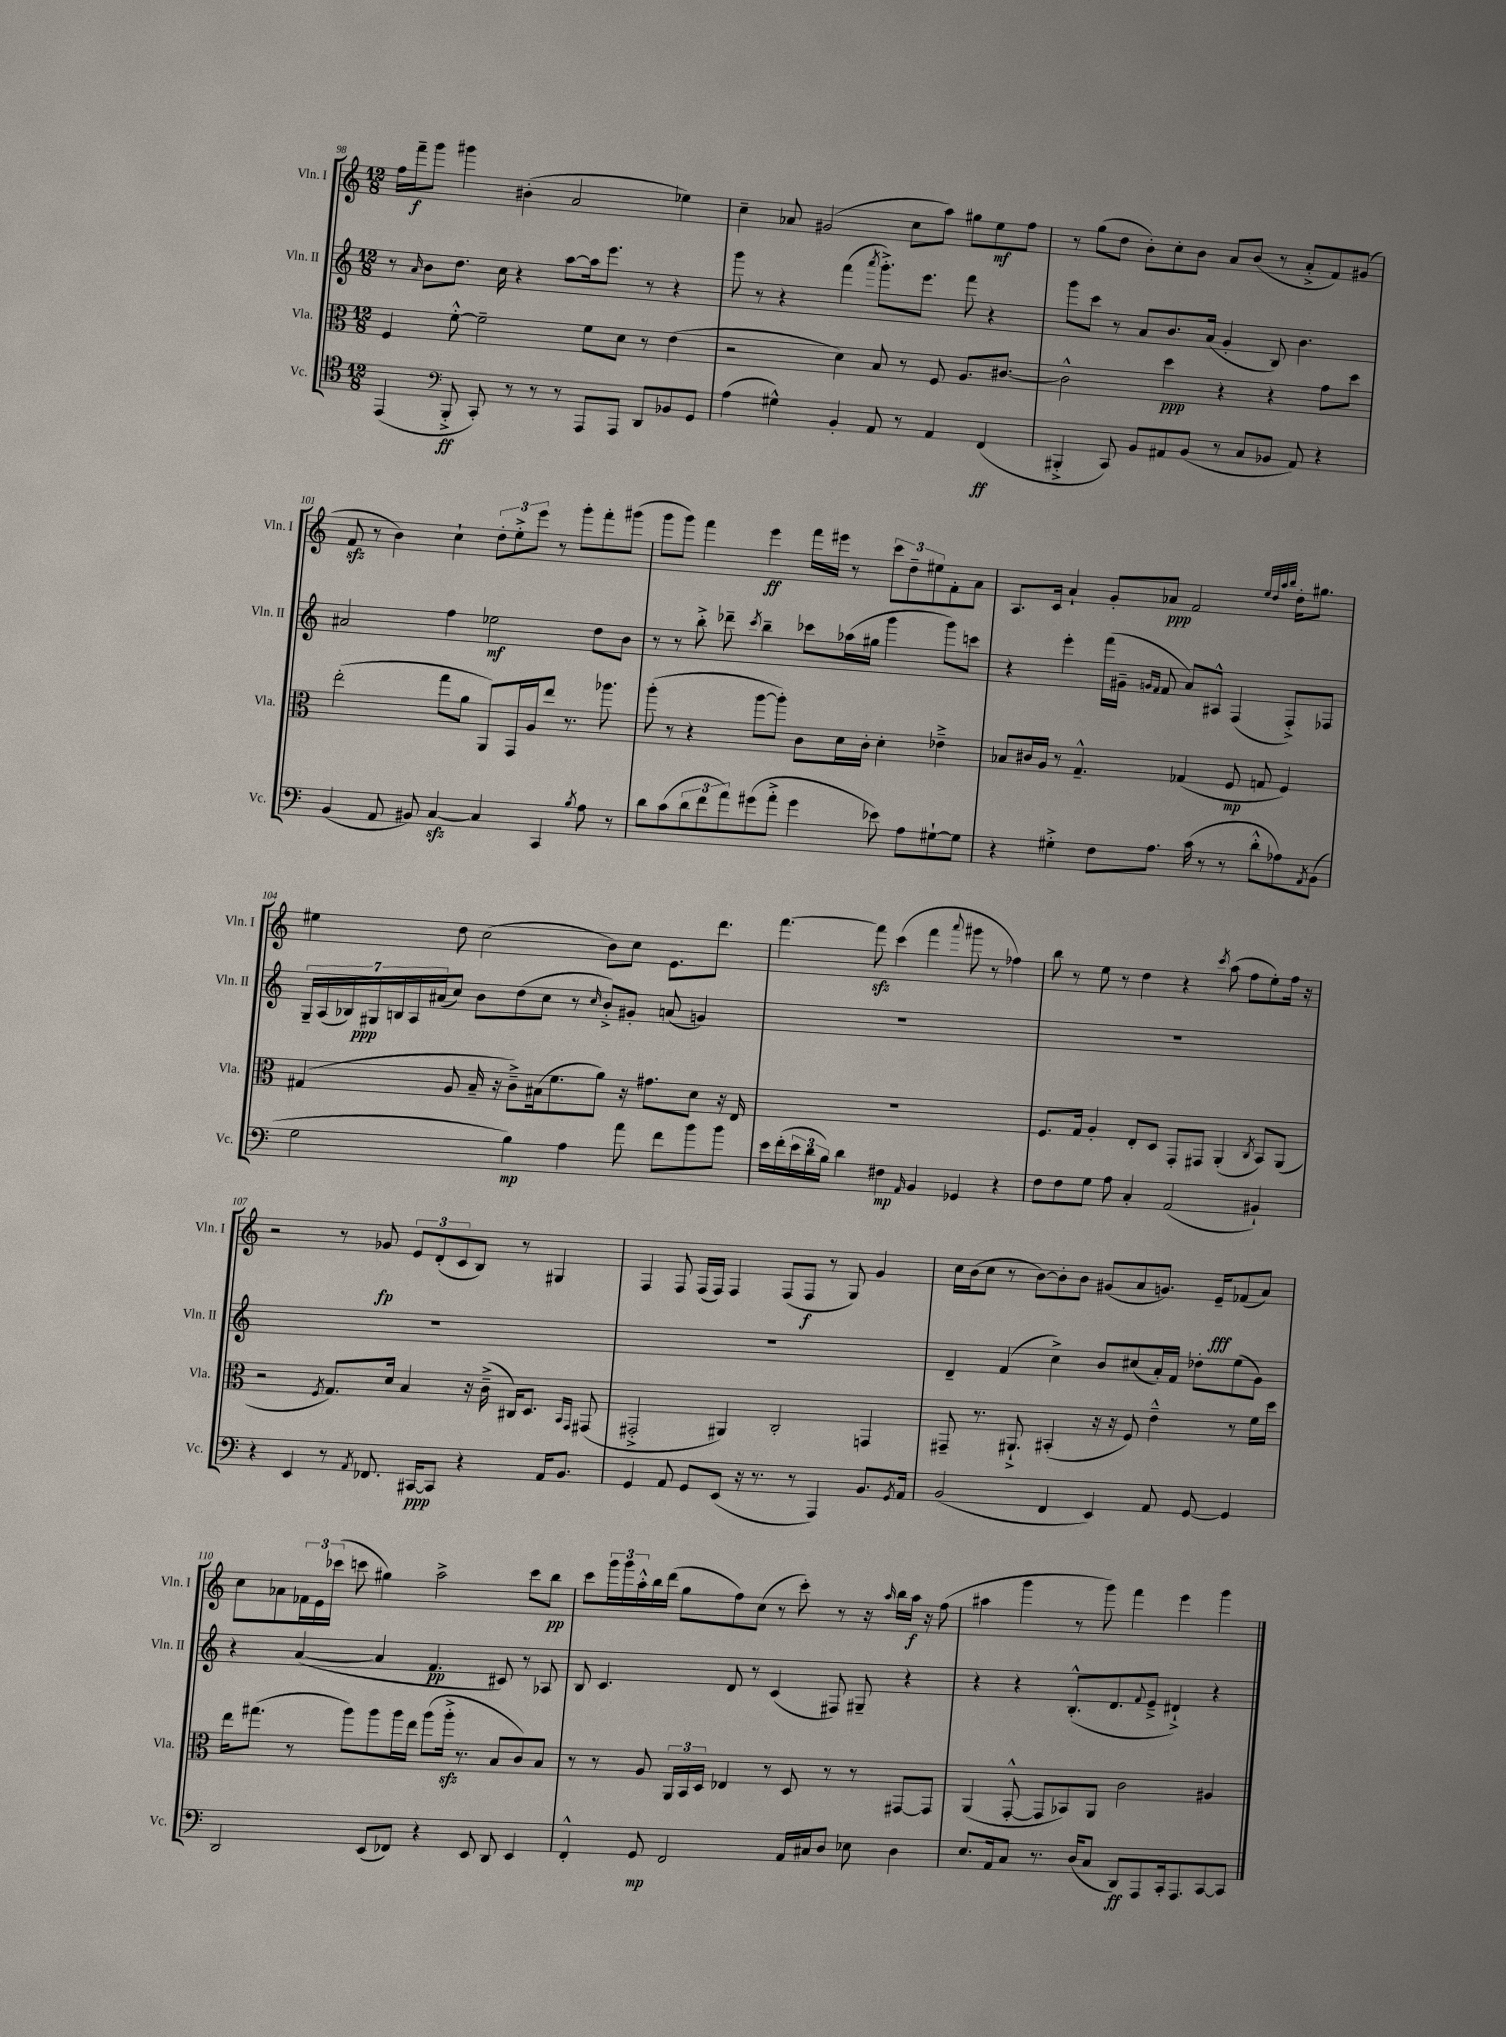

**kern	**kern	**kern	**kern
*staff4	*staff3	*staff2	*staff1
*clefC4	*clefC3	*clefG2	*clefG2
*k[]	*k[]	*k[]	*k[]
*M12/8	*M12/8	*M12/8	*M12/8
(4EE	4F	8r	16ff
.	.	.	16fff~
.	.	16qqa	.
.	.	8b	8ggg
*clefF4	*	*	*
8BBB'^	[8f'^^	8.dd	4ggg#
8CC')	2f~]	.	.
.	.	16cc	.
8r	.	4r	(4b#'
8r	.	.	.
8r	.	[8aa	2a
8AAA	8f	16aa]	.
.	.	8.eee	.
8AAA	8d	.	.
8DD	8r	8r	.
8BB-	(4e	4r	4ee-)
8GG	.	.	.
=	=	=	=
(4A	2r	8ggg	4cc~
.	.	8r	.
4G#^^)	.	4r	8a-
.	.	.	(2g#
4BB'	4d)	(4fff	.
.	.	8qaaa	.
8AA	8B	8.ggg'^)	.
8r	8r	.	8cc
.	.	8.eee	.
4AA	8F	.	8aa)
.	8.A	8fff	8gg#
(4FF	.	4r	8ee
.	[8.c#	.	.
.	.	.	8ff
=	=	=	=
4BBB#'^	2c#^^]	8ggg	8r
.	.	8ccc	(8gg
8CC)	.	8r	8dd
8BB	.	8a	8b')
8AA#	4dd	8.b	8cc'
(8BB	.	.	8b
.	.	(16a	.
8r	4r	4g'	8a
8C	.	.	(8b
8BB-	4r	8B)	8r
8AA#)	.	4.b	8a'^
4r	8g	.	8f)
.	8dd	.	(8g#
=	=	=	=
(4BB	(2ee'	2a#	8f
.	.	.	8r
8AA	.	.	4b)
8BB#)	.	.	.
[4C	8gg	4ff	4cc`
.	8a	.	.
4C]	8AA)	2ee-	12dd'
.	.	.	12ee'^
.	16GG	.	.
.	.	.	12eee
.	16A	.	.
4CC	8ee	.	8r
.	8.r	.	8ggg'
8qB	.	.	.
8A	.	8dd	8fff'
.	8.aa-	.	.
8r	.	8b	(8ggg#
=	=	=	=
8d	(8aa'	8r	8ggg
(8c	8r	8r	8ggg)
12d	4r	8bb'^	4fff
12f	.	.	.
.	.	8ddd-~	.
12a)	.	.	.
.	.	8qccc	.
(8g#	[8aa	4bb~	4eee
8a'^	8aa'])	.	.
4g#	8c	8ccc-	16fff
.	.	.	16eee#
.	16d	(16aa-	8r
.	16c'	16gg#	.
8e-)	4d'	4ggg	12ccc
.	.	.	12dd~
8A	.	.	.
.	.	.	12ee#
[8G#`	4e-~^	8ggg)	8f'
8G#]	.	8ccc	8a
=	=	=	=
4r	8B-	4r	8.A
.	16c#	.	.
.	16A	.	16c
4G#'^	8r	4eee'	4a`
.	4.G~^^	.	.
8F	.	(16fff	8g'
.	.	16g#~	.
.	.	16qqg	.
.	.	16qqf	.
8.A	.	8f	8a-
.	(4G-	8a)	2f
(16c	.	.	.
8r	.	8A#^^	.
8r	8F	(4F	.
8d'^^	8G	.	.
.	.	.	32qqee
.	.	.	32qqdd
.	.	.	32qqaa
.	.	.	32qqbb
8A-)	4F)	8F'^)	16dd'
.	.	.	8.gg#
8qAA	.	.	.
(8BB	.	8F-	.
=	=	=	=
2G	(4G#	28G~	4ee#
.	.	(28A	.
.	.	28B-)	.
.	.	28G#	.
.	.	28B	.
.	.	28A	.
.	.	(28a#	.
.	8A	8cc)	8dd
.	16B~	8b	(2cc
.	16r	.	.
4B)	8c~^)	(8dd	.
.	(16B#	8cc	.
.	8.f	.	.
4A	.	8r	.
.	.	16qqcc	.
.	8a)	8b'^)	8b)
8a	16r	8g#'	8cc
.	8.g#	.	.
8f	.	(8a	8.e
8b	8d	4g)	.
.	.	.	8.ddd
8b	16r	.	.
.	16E	.	.
=	=	=	=
16e	1.r	1.r	[4.fff
(16f'	.	.	.
24e	.	.	.
24d	.	.	.
24B)	.	.	.
4d	.	.	.
.	.	.	8fff]
4F#	.	.	(4ccc
16qqAA	.	.	.
4BB	.	.	4fff
.	.	.	8qqaaa
4GG-	.	.	8ggg#
.	.	.	8r
4r	.	.	4ff-)
=	=	=	=
8F	8.F	1.r	8bb
8F	.	.	8r
.	16G	.	.
8G	4A'	.	8ee
8A	.	.	8r
4C'	8E'	.	4dd
.	8D	.	.
(2AA	8GG'	.	4r
.	8GG#	.	.
.	.	.	8qccc
.	(4AA'	.	(8aa
.	.	.	8ff
.	8qC	.	.
4BB#`)	8BB)	.	8ee')
.	(8AA	.	16ff
.	.	.	16r
=	=	=	=
4r	2r	1.r	2r
4EE	.	.	.
.	8qF	.	.
8r	8.G)	.	8r
8qAA	.	.	.
8.FF-	.	.	8g-
.	16d	.	.
.	4B	.	12e
[16CC#	.	.	.
.	.	.	(12d'
8CC#]	.	.	.
.	.	.	12c
4r	16r	.	8B)
.	(16c~^	.	.
.	16C#)	.	8r
.	8.D	.	.
16AA	.	.	4G#
8.BB	.	.	.
.	16qqBB	.	.
.	16qqGG	.	.
.	(8GG#	.	.
=	=	=	=
4GG	2GG#'^	1.r	4F
8AA	.	.	8F
8GG	.	.	(16F
.	.	.	16F)
(8EE	4AA#)	.	4F
16r	.	.	.
8.r	.	.	.
.	2C'	.	(8F
8r	.	.	8F
4AAA)	.	.	8r
.	.	.	8G)
8.BB	4GG	.	4g
8qGG	.	.	.
16AA	.	.	.
=	=	=	=
(2BB	8GG#~	4d~	16cc
.	.	.	(16b
.	8.r	.	8cc
.	.	(4f	8r
.	8.AA#`^	.	.
.	.	.	[8b)
4FF	(4BB#'	4cc^)	8b']
.	.	.	8b
4EE)	16r	8b	(8g#
.	16r	.	.
.	8F)	(8cc#	8a
8AA	4e~^^	16a')	8.g)
.	.	16f	.
[8GG	.	8dd-'	.
.	.	.	16e~
4GG]	8r	(8ee	(8f-
.	16f	8g)	8a)
.	16dd	.	.
=	=	=	=
2DD	16ee	4r	8cc
.	(8.gg#	.	.
.	.	.	8a-
.	8r	([4a	24f-
.	.	.	24e
.	.	.	(24ccc-
.	8aa)	.	8ccc
(8EE	8aa	4a]	4gg#)
8FF-)	16aa	.	.
.	16ee	.	.
4r	(8aa	4.f	2aa^
.	16aa'^	.	.
.	8.r	.	.
8EE	.	.	.
8DD	8B	8c#)	.
4EE	8c)	8r	8ccc
.	8B	8A-	8bb
=	=	=	=
4FF'^^	8r	8B	8ccc
.	8r	4.c	24ggg
.	.	.	24ggg
.	.	.	24aa'^^
8GG	8A	.	16bb
.	.	.	(16ddd
2FF	24AA	.	8gg
.	24BB	.	.
.	24D	.	.
.	4E-	8d	8ff)
.	.	8r	(8cc
.	8r	(4c	8r
16AA	8D	.	8ccc')
16C#	.	.	.
8D	8r	8F#)	8r
8E-	8r	8G#~	16r
.	.	.	16qqaa
.	.	.	16bb
4D	[8GG#	4r	16aa
.	.	.	16r
.	8GG#]	.	(8ff
=	=	=	=
8.E	(4AA	4r	4aa#
16AA	.	.	.
8C	[8GG'^^	4r	4ggg
8.r	8GG]	.	.
.	8BB-)	(8.B'^^	8r
(16D	.	.	.
8C	8AA	.	8ggg)
.	.	8.d	.
8DD)	2c	.	4fff
.	.	8qqf	.
8AAA	.	8e~^	.
16CC'	.	4d#`^)	4eee
8.AAA	.	.	.
[8CC	4A#	4r	4ggg
8CC]	.	.	.
==	==	==	==
*-	*-	*-	*-
